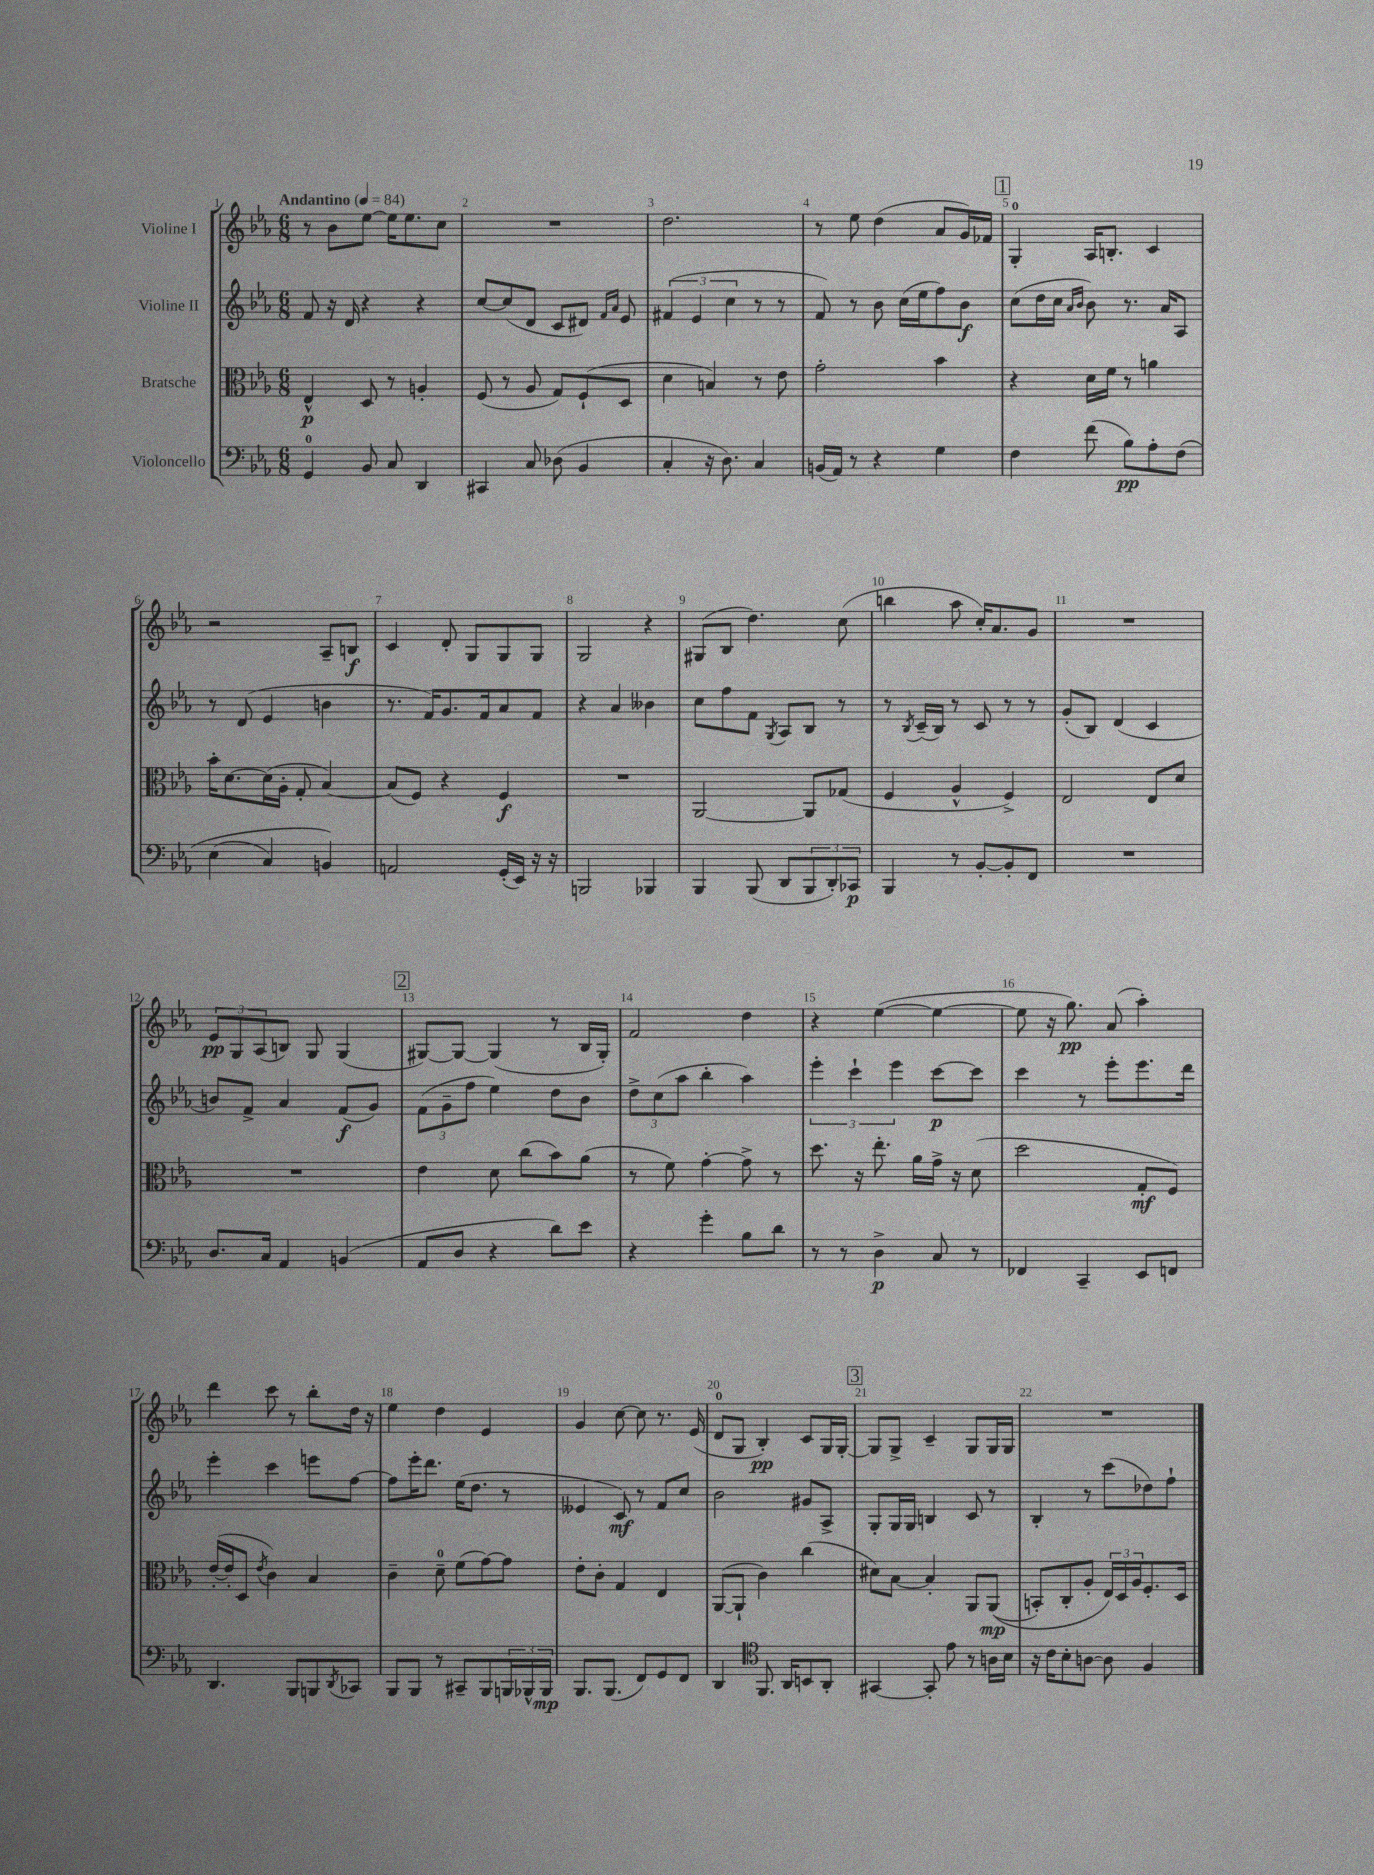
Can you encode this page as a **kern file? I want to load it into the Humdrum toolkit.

**kern	**kern	**kern	**kern
*staff4	*staff3	*staff2	*staff1
*clefF4	*clefC3	*clefG2	*clefG2
*k[b-e-a-]	*k[b-e-a-]	*k[b-e-a-]	*k[b-e-a-]
*M6/8	*M6/8	*M6/8	*M6/8
*MM84	*MM84	*MM84	*MM84
4GG	4E-^^	8f	8r
.	.	16r	8b-
.	.	16d	.
8BB-	8D	4r	[8ee-
8C	8r	.	16ee-]
.	.	.	8.ee-
4DD	4A'	4r	.
.	.	.	8cc
=	=	=	=
4CC#	(8F	[8cc	2.r
.	8r	(8cc]	.
8C	8A-	8d	.
(8D-	8G)	8c	.
4BB-	(8F`	8d#)	.
.	.	16qqf	.
.	.	16qqa-	.
.	8D	8e-	.
=	=	=	=
4C'	4d	(6f#	2.dd
.	.	6e-	.
16r	4B)	.	.
8.D)	.	.	.
.	.	6cc	.
4C	8r	8r	.
.	8e-	8r	.
=	=	=	=
(16BB	2g'	8f)	8r
16AA-)	.	.	.
8r	.	8r	8ee-
4r	.	8b-	(4dd
.	.	(16cc	.
.	.	16ee-	.
4G	4b-	8ff)	8a-
.	.	8b-	16g)
.	.	.	16f-
=	=	=	=
4F	4r	(8cc	4G'
.	.	16dd	.
.	.	16cc	.
.	.	16qqa-	.
.	.	16qqb-	.
(8f	16d	8b-)	16A-
.	16f	.	8.B'
8B-)	8r	8.r	.
8A-'	4a	.	4c
.	.	16a-	.
&(8F	.	8A-	.
=	=	=	=
(4E-	16b-'	8r	2r
.	[8.d	.	.
.	.	(8d	.
4C)	(16d]	4e-	.
.	16A-'	.	.
.	8G'	.	.
4BB&)	[4B-)	4b	8A-~
.	.	.	8B
=	=	=	=
2AA	(8B-]	8.r	4c
.	8F)	.	.
.	.	16f)	.
.	4r	8.g	8d'
.	.	.	8G
.	.	16f	.
(16GG'	4F	8a-	8G
16EE-)	.	.	.
16r	.	8f	8G
16r	.	.	.
=	=	=	=
2BBB	2.r	4r	2G
.	.	4a-	.
4BBB-	.	4b--	4r
=	=	=	=
4BBB-	[2AA-	8cc	(8G#
.	.	8ff	8B-
(8BBB-	.	8f	4.dd)
.	.	8qG	.
8DD	.	8A-	.
12BBB-	8AA-]	8B-	.
12DD')	.	.	.
.	(8G-	8r	(8cc
12CC-	.	.	.
=	=	=	=
4BBB-	4F	8r	4bb
.	.	8qB-	.
.	.	(16c~	.
.	.	16B-)	.
8r	4A-^^	8r	8aa-
[8BB-'	.	8c	16cc')
.	.	.	8.a-
8BB-']	4F^)	8r	.
8FF	.	8r	8g
=	=	=	=
2.r	2E-	(8g'	2.r
.	.	8B-)	.
.	.	(4d	.
.	8E-	4c	.
.	8d	.	.
=	=	=	=
8.D	2.r	8b)	12e-
.	.	.	12G
.	.	8f^	.
.	.	.	(12A-
16C	.	.	.
4AA-	.	4a-	8B)
.	.	.	8G
(4BB	.	(8f	(4G
.	.	8g)	.
=	=	=	=
8AA-	4e-	(12f	[8G#)
.	.	12g~	.
8D	.	.	8G#_
.	.	12ff	.
4r	8d	4ee-)	(4G#]
.	(8cc	.	.
8d)	8b-)	8dd	8r
8e-	(8a-	8b-	16B-
.	.	.	16G#')
=	=	=	=
4r	8r	12dd^	2f
.	.	(12cc	.
.	8f)	.	.
.	.	12aa-	.
4g'	[4g'	4bb-'	.
8B-	8g^]	4aa-)	4dd
8d	8r	.	.
=	=	=	=
8r	8.dd	6eee-'	4r
8r	.	.	.
.	.	6ccc`	.
.	16r	.	.
4D^	8.ee-'	.	([4ee-
.	.	6eee-	.
.	16a-	.	.
8C	16g^	[8ccc	4ee-_
.	16r	.	.
8r	(8d	8ccc]	.
=	=	=	=
4FF-	2dd	4ccc	8ee-]
.	.	.	16r
.	.	.	8.gg)
4CC~	.	8r	.
.	.	8eee-'	(8a-
8EE-	8G'	8.eee-	4aa-')
8FF	8F)	.	.
.	.	16ddd	.
=	=	=	=
4.DD	([16e-'	4eee-'	4ddd
.	16e-']	.	.
.	8D	.	.
.	8qe-	.	.
.	4c)	4ccc	8ccc
8BBB-	.	.	8r
8BBB	4B-	8eee	8bb-'
8qDD	.	.	.
8CC-	.	[8ff	16dd
.	.	.	16r
=	=	=	=
8BBB-	4c~	8ff]	4ee-
8BBB-	.	16eee-'	.
.	.	8.ddd	.
8r	8d~	.	4dd
8CC#~	(8f	(16ee-	.
.	.	8.dd	.
8BBB-	[8g)	.	4e-
24BBB	8g]	8r	.
24BBB-^^	.	.	.
24BBB-	.	.	.
=	=	=	=
8.BBB-	8e-'	4e--	4g
.	8c'	.	.
(8.BBB-	.	.	.
.	4G	8c)	[8cc
8FF)	.	8r	8cc]
8GG	4E-	8f	8.r
8FF	.	8cc	.
.	.	.	(16e-
=	=	=	=
4DD	([8AA-	2b-	8d
.	8AA-`]	.	8G
*clefC4	*	*	*
8.FF	4c)	.	4B-')
16AA-	.	.	.
8BB	(4cc	8g#	8c
8AA-'	.	8A-^	16G
.	.	.	[16G'
=	=	=	=
[4GG#	8d#)	8G'	8G]
.	[8B-	16G	8G^
.	.	16G	.
8GG#']	4B-']	4B	4c~
8e-	.	.	.
8r	8AA-	8c	8G
16A	&((8AA-	8r	16G
16B-	.	.	16G
=	=	=	=
16r	8BB')	4B-'	2.r
16c	.	.	.
8B-'	8C'	.	.
[8A	8A-'	8r	.
8A]	24E-&)	(8ccc	.
.	24D	.	.
.	24A-	.	.
4F	8.F'	8dd-)	.
.	.	8ff`	.
.	16D	.	.
==	==	==	==
*-	*-	*-	*-
